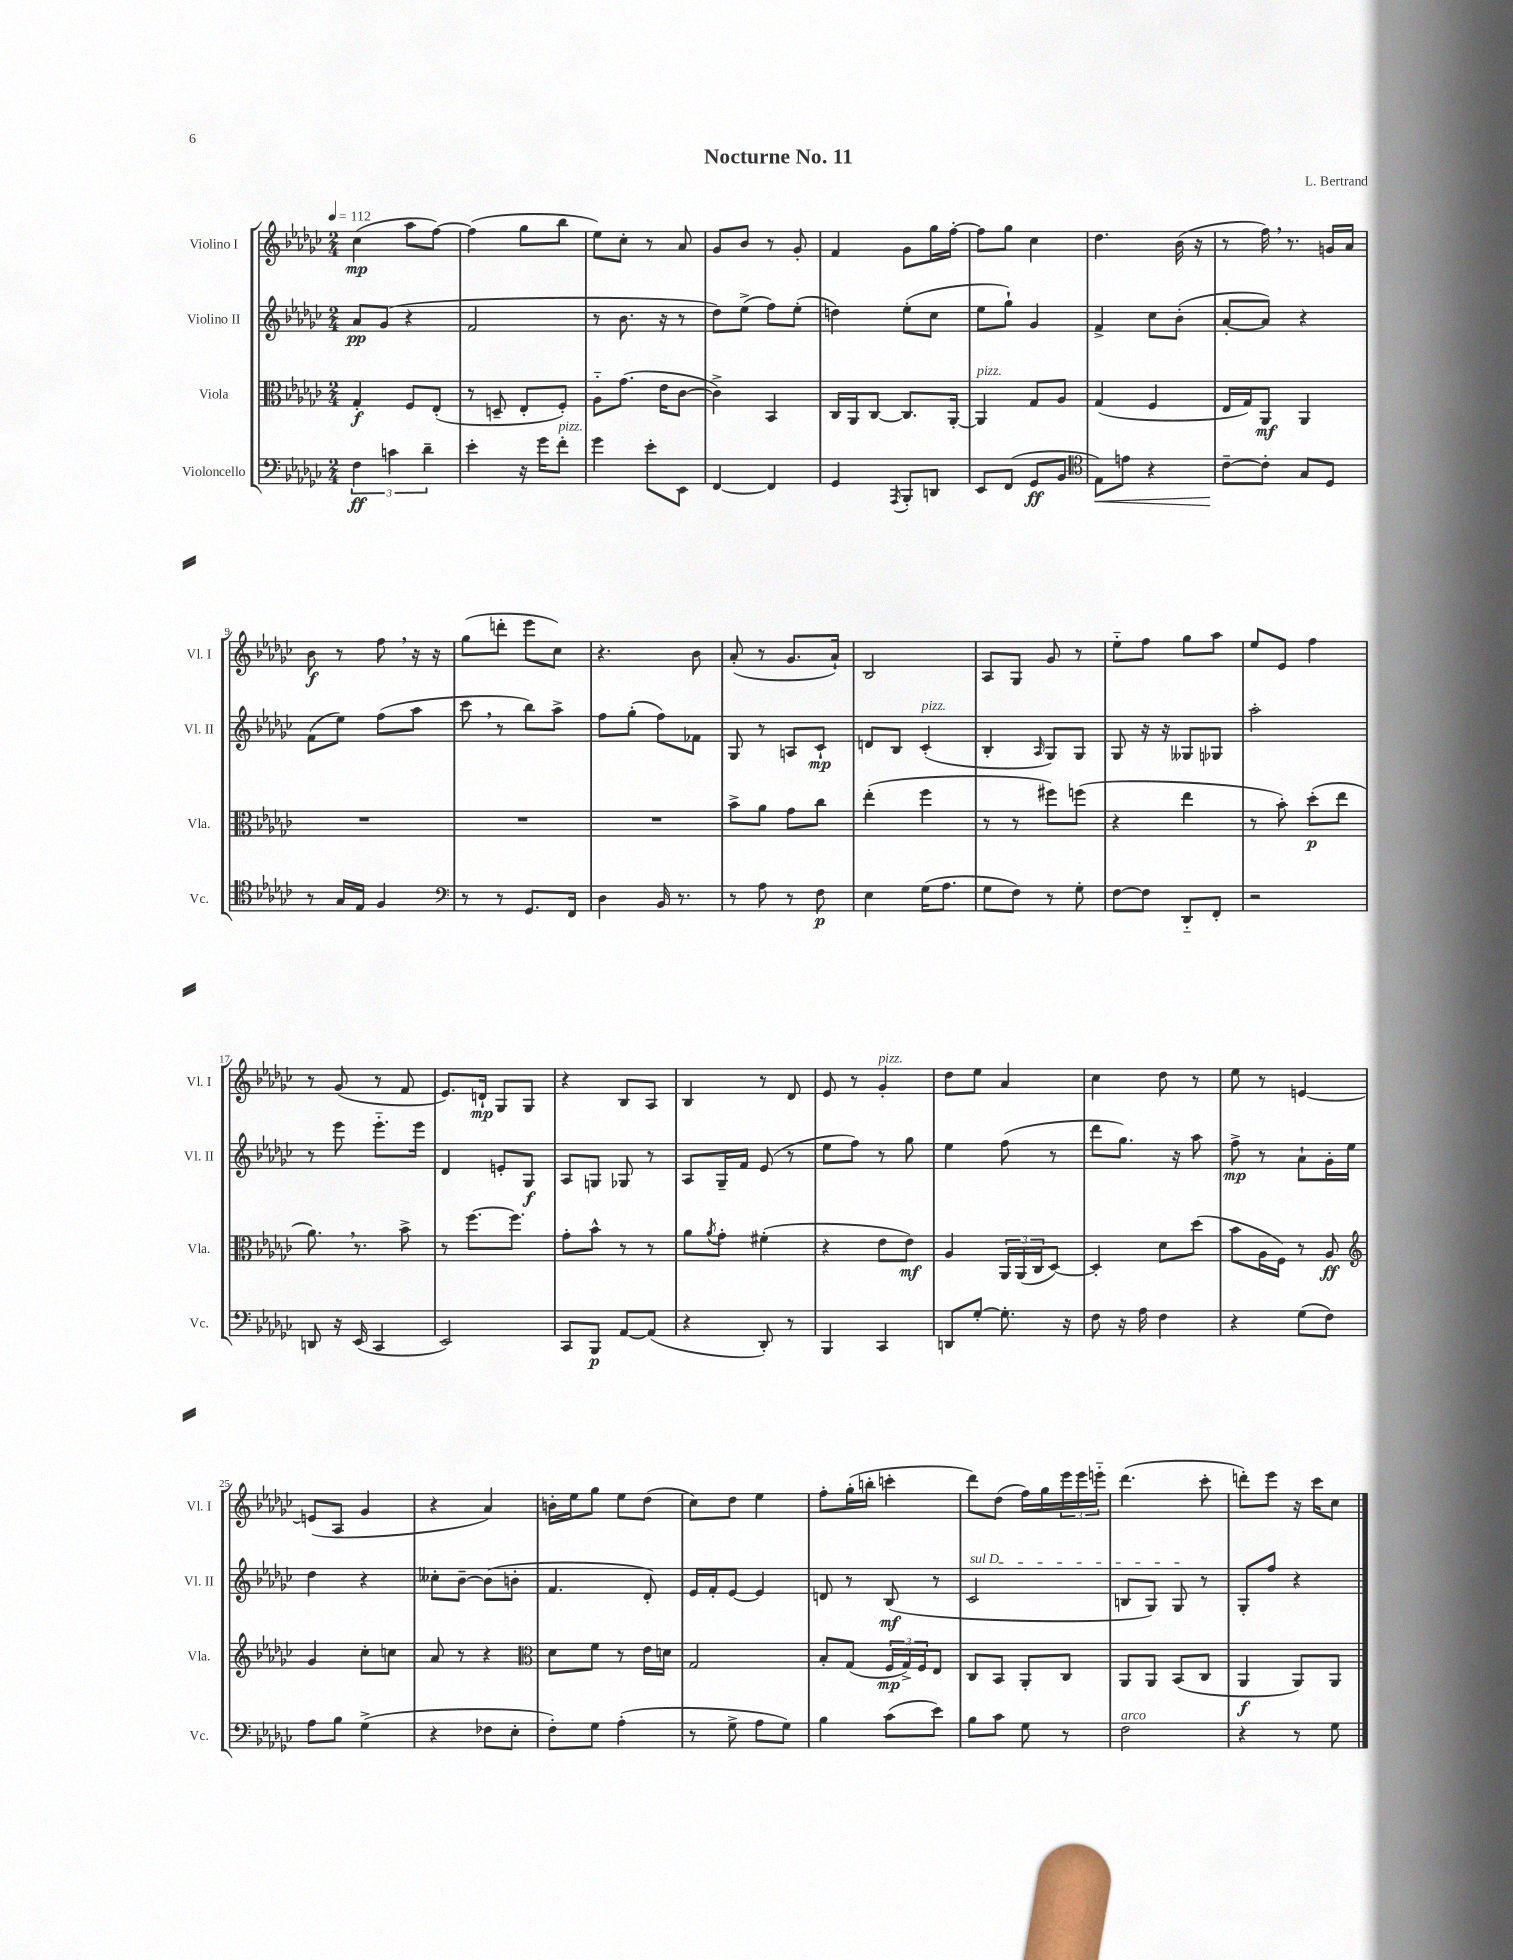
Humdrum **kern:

**kern	**kern	**kern	**kern
*staff4	*staff3	*staff2	*staff1
*clefF4	*clefC3	*clefG2	*clefG2
*k[b-e-a-d-g-c-]	*k[b-e-a-d-g-c-]	*k[b-e-a-d-g-c-]	*k[b-e-a-d-g-c-]
*M2/4	*M2/4	*M2/4	*M2/4
*MM112	*MM112	*MM112	*MM112
6F	4G-'	8a-	(4cc-
.	.	(8g-	.
6c	.	.	.
.	8F	4r	8aa-
6d-~	.	.	.
.	(8E-'	.	[8ff)
=	=	=	=
4e-'	8r	2f	(4ff]
.	8D~	.	.
16r	8E-'	.	8gg-
16g-	.	.	.
8f'	8F')	.	8bb-
=	=	=	=
4g-	8A-'~	8r	8ee-)
.	(8.g-	8.b-	8cc-'
8e-'	.	.	8r
.	16e-	16r	.
8EE-	[8c-	8r	8a-
=	=	=	=
[4FF	4c-^])	8dd-)	8g-
.	.	(8ee-^	8b-
4FF]	4BB-	8ff)	8r
.	.	(8ee-'	8g-'
=	=	=	=
4GG-	16C-	4dd)	4f
.	16AA-	.	.
.	[8C-	.	.
8qAAA-	.	.	.
8BBB-'	8.C-]	(8ee-'	8g-
8DD	.	8cc-	16gg-
.	[16AA-'	.	[16ff'
=	=	=	=
8EE-	4AA-]	8ee-	8ff]
(8FF	.	8gg-`)	8gg-
8GG-	8G-	4g-	4cc-
8BB-	8A-	.	.
=	=	=	=
*clefC4	*	*	*
8E-)	(4G-	4f^	4.dd-
8e	.	.	.
4r	4F	8cc-	.
.	.	(8b-'	(16b-
.	.	.	16r
=	=	=	=
[8c-~	16E-	[8a-'	8r
.	16G-)	.	.
8c-']	8AA-	8a-])	16ff)
.	.	.	8.r
8G-	4AA-	4r	.
8D-	.	.	16g
.	.	.	16a-
=	=	=	=
8r	2r	(8f	8b-
16G-	.	8ee-)	8r
16E-	.	.	.
4F	.	(8ff	8ff
.	.	8aa-	16r
.	.	.	16r
=	=	=	=
*clefF4	*	*	*
8r	2r	8ccc-	(8gg-
8r	.	8r	8ddd'
8.GG-	.	8bb-)	8eee-
.	.	8aa-^	8cc-)
16FF	.	.	.
=	=	=	=
4D-	2r	8ff	4.r
.	.	(8gg-'	.
16BB-	.	8ff)	.
8.r	.	.	.
.	.	8f-	8b-
=	=	=	=
8r	8b-^	8G-	(8a-'
8A-	8a-	8r	8r
8r	8g-	8A	8.g-
8F	8cc-	8c-`	.
.	.	.	16a-`)
=	=	=	=
4E-	(4ee-'	8d	2B-
.	.	8B-	.
(16G-	4ff	(4c-'	.
8.A-	.	.	.
=	=	=	=
8G-	8r	4B-'	8A-
8F)	8r	.	8G-
.	.	16qqA-	.
8r	8ff#)	8G-)	8g-
8G-'	(8ff	8G-	8r
=	=	=	=
[8F	4r	8G-	8ee-'~
8F]	.	16r	8ff
.	.	16r	.
8DD-'~	4ee-	8G--	8gg-
8FF'	.	8G-	8aa-
=	=	=	=
2r	8r	2aa-'	8ee-
.	8b-')	.	8e-
.	(8dd-'	.	4ff
.	8ee-	.	.
=	=	=	=
8DD	8.a-)	8r	8r
16r	.	8eee-	(8g-
(16EE-	8.r	.	.
4CC-	.	8.eee-'~	8r
.	8b-^	.	8f
.	.	16eee-	.
=	=	=	=
2EE-)	8r	4d-	8.e-)
.	[8.ff	.	.
.	.	.	16d`
.	.	8e'	8G-
.	8.ff]	.	.
.	.	8G-	8G-
=	=	=	=
8CC-	8g-'	8A-	4r
8BBB-	8b-^^	8G	.
[8AA-	8r	8G-	8B-
(8AA-]	8r	8r	8A-
=	=	=	=
4r	8a-	8A-	4B-
.	8qa-	.	.
.	8g-'	16G-~	.
.	.	16f	.
8DD-')	(4f#'	(8e-	8r
8r	.	8r	8d-
=	=	=	=
4BBB-	4r	8ee-	8e-
.	.	8ff)	8r
4CC-	8e-	8r	4g-'
.	8e-)	8gg-	.
=	=	=	=
8DD	4A-	4ee-	8dd-
[8G-'	.	.	8ee-
8.G-']	24AA-	(8ff	4a-
.	(24AA-	.	.
.	24C-	.	.
.	[8D-)	8r	.
16r	.	.	.
=	=	=	=
8F	4D-']	8ddd-	4cc-
16r	.	8.gg-)	.
16A-	.	.	.
4F	8d-	.	8dd-
.	.	16r	.
.	(8dd-	8aa-	8r
=	=	=	=
4r	8b-	8ff^	8ee-
.	16A-	8r	8r
.	16F)	.	.
(8G-	8r	8a-`	[4e
8F)	8A-	16g-'	.
.	.	16ee-	.
=	=	=	=
*	*clefG2	*	*
8A-	4g-	4dd-	(8e]
8B-	.	.	8A-
(4G-^	8cc-'	4r	4g-
.	8cc	.	.
=	=	=	=
4r	8a-	8cc--'	4r
.	8r	[8b-~	.
8F-	4r	(8b-]	4a-)
8E-'	.	8b'	.
=	=	=	=
*	*clefC3	*	*
8F')	8d-	4.f	16b'
.	.	.	16ee-
8G-	8f	.	8gg-
(4A-'	8r	.	8ee-
.	16e-	8d-')	(8dd-
.	16d	.	.
=	=	=	=
8r	2G-	16e-	8cc-)
.	.	16f'	.
8G-^	.	[8e-	8dd-
8A-	.	4e-]	4ee-
8G-)	.	.	.
=	=	=	=
4B-	8B-'	8d	8ff'
.	(8G-	8r	(16gg-'
.	.	.	16bb'
(8c-	24F	(8B-	4ccc'
.	24G-^)	.	.
.	24F	.	.
8e-)	8E-	8r	.
=	=	=	=
8B-	8C-	2c-	8ddd-)
8c-	8BB-	.	(8dd-
8G-	8AA-'	.	16ff)
.	.	.	16gg-
8r	8C-	.	24eee-
.	.	.	24eee-
.	.	.	24eee'~
=	=	=	=
2F	8AA-	8B	(4.ddd-
.	8AA-	8G-)	.
.	(8BB-	8G-	.
.	8C-	8r	8ccc-'
=	=	=	=
4r	4AA-	8G-'	8ddd')
.	.	8ff	8eee-
8r	8AA-)	4r	16r
.	.	.	16ccc-
8G-	8AA-	.	8cc-
==	==	==	==
*-	*-	*-	*-
